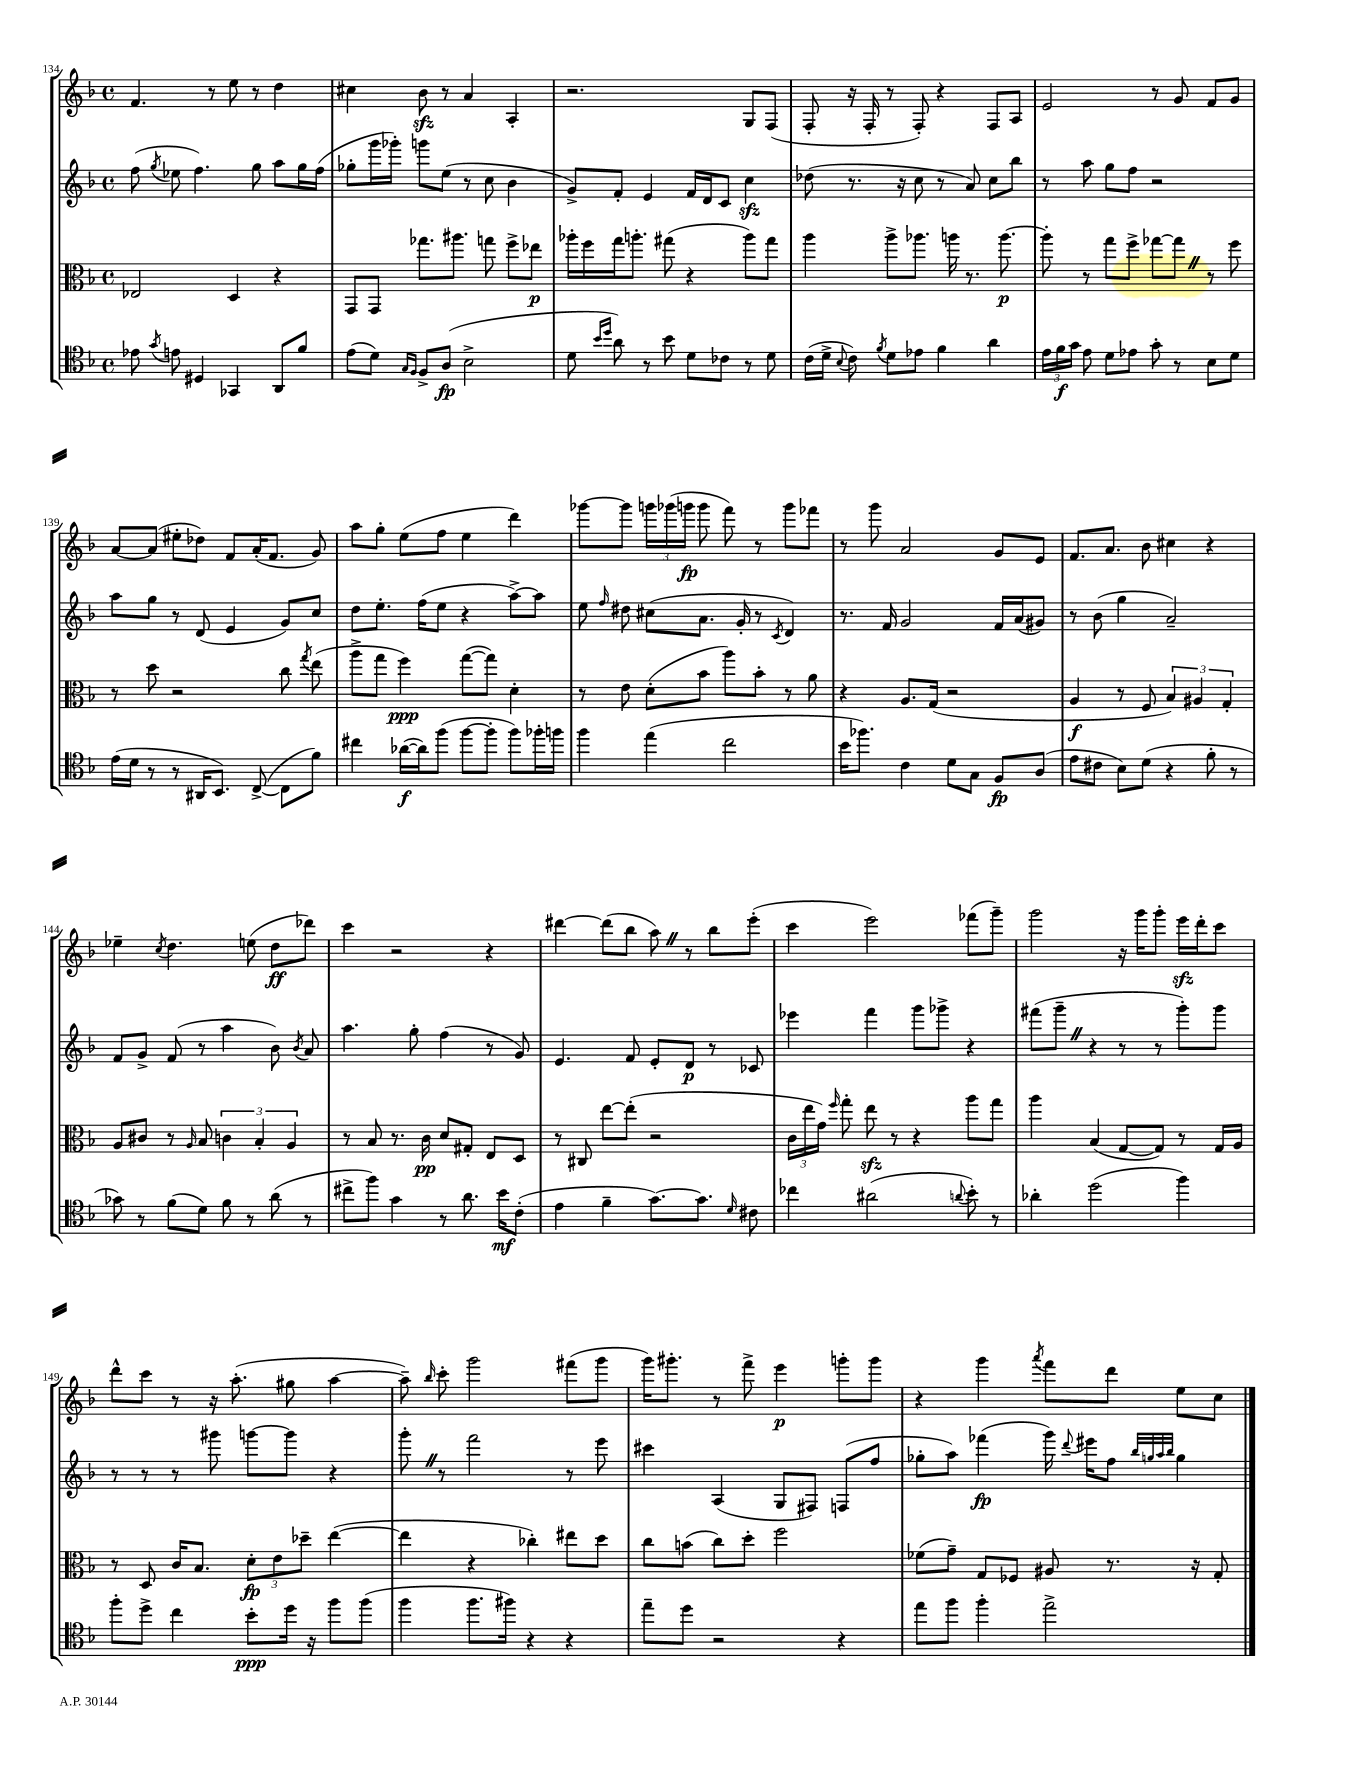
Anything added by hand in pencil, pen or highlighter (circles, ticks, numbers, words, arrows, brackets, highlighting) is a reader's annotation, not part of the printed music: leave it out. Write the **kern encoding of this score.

**kern	**dynam	**kern	**dynam	**kern	**dynam	**kern	**dynam
*part4	*part4	*part3	*part3	*part2	*part2	*part1	*part1
*staff4	*staff4	*staff3	*staff3	*staff2	*staff2	*staff1	*staff1
*clefC4	*	*clefC3	*	*clefG2	*	*clefG2	*
*k[b-]	*	*k[b-]	*	*k[b-]	*	*k[b-]	*
*M4/4	*	*M4/4	*	*M4/4	*	*M4/4	*
*met(c)	*	*met(c)	*	*met(c)	*	*met(c)	*
=134	=134	=134	=134	=134	=134	=134	=134
8e-X\	.	2E-X/	.	(8ff\	.	4.f/	.
8qg/	.	.	.	8qgg/	.	.	.
8en\	.	.	.	8ee-X\	.	.	.
4D#X/	.	.	.	4.ff\)	.	.	.
.	.	.	.	.	.	8r	.
4GG-X/	.	4D/	.	.	.	8ee\	.
.	.	.	.	8gg\	.	8r	.
8AA/L	.	4r	.	8aa\L	.	4dd\	.
8f/J	.	.	.	16gg\L	.	.	.
.	.	.	.	(16ff\JJ	.	.	.
=135	=135	=135	=135	=135	=135	=135	=135
(8e\L	.	8GG/L	.	8gg-X'\L	.	4cc#X\	.
8d\J)	.	8GG/J	.	16ggg\L	.	.	.
.	.	.	.	16ggg-X'\JJ)	.	.	.
16qqG/LL	.	.	.	.	.	.	.
16qqF/JJ	.	.	.	.	.	.	.
8F^/L	.	8.gg-X\L	.	8gggn\L	.	8b-zz\	.
(8A/J	fp	.	.	(8ee\J	.	8r	.
.	.	8.aa#X\J	.	.	.	.	.
2B-^\	.	.	.	8r	.	4a/	.
.	.	8ggn\	.	8cc\	.	.	.
.	.	8ff^\L	.	4b-\	.	4A'/	.
.	.	8ee-X\J	p	.	.	.	.
=136	=136	=136	=136	=136	=136	=136	=136
8d\	.	16aa-X'\LL	.	8g^/L)	.	2.r	.
.	.	16ff\	.	.	.	.	.
16qqb-/LL	.	.	.	.	.	.	.
16qqdd/JJ	.	.	.	.	.	.	.
8a\)	.	16gg\J	.	8f'/J	.	.	.
.	.	8.aan'\J	.	.	.	.	.
8r	.	.	.	4e/	.	.	.
8b-\	.	(8gg#X\	.	.	.	.	.
8d\L	.	4r	.	16f/LL	.	.	.
.	.	.	.	16d/J	.	.	.
8c-X\J	.	.	.	8c/J	.	.	.
8r	.	8aa\L)	.	4cczz\	.	8G/L	.
8d\	.	8gg#\J	.	.	.	(8F/J	.
=137	=137	=137	=137	=137	=137	=137	=137
(16c\LL	.	4aa\	.	(8dd-X\	.	8F'/	.
16d^\JJ	.	.	.	.	.	.	.
8qqB-/	.	.	.	.	.	.	.
8c\)	.	.	.	8.r	.	16r	.
.	.	.	.	.	.	16F'/	.
8qf/	.	.	.	.	.	.	.
8d\L	.	8aa^\L	.	.	.	8r	.
.	.	.	.	16r	.	.	.
8e-X\J	.	8.aa-X\J	.	8cc\	.	8F'/)	.
4f\	.	.	.	8r	.	4r	.
.	.	16aan\	.	.	.	.	.
.	.	8.r	.	8a/)	.	.	.
4a\	.	.	.	8cc\L	.	8F/L	.
.	.	[8.aa\	p	.	.	.	.
.	.	.	.	8bb-\J	.	8A/J	.
=138	=138	=138	=138	=138	=138	=138	=138
24e\LL	.	8aa'\]	.	8r	.	2e/	.
24f\	f	.	.	.	.	.	.
24g\JJ	.	.	.	.	.	.	.
8e\	.	8r	.	8aa\	.	.	.
8d\L	.	8gg\L	.	8gg\L	.	.	.
8e-X\J	.	8ff^\J	.	8ff\J	.	.	.
8g'\	.	[8gg-X\L	.	2r	.	8r	.
8r	.	8gg-Z\J]	.	.	.	8g/	.
8B-\L	.	8r	.	.	.	8f/L	.
8d\J	.	8ff\	.	.	.	8g/J	.
!!LO:LB:g=z
=139	=139	=139	=139	=139	=139	=139	=139
(16e\LL	.	8r	.	8aa\L	.	[8a/L	.
16d\JJ	.	.	.	.	.	.	.
8r	.	8dd\	.	8gg\J	.	(8a/J]	.
8r	.	2r	.	8r	.	8ee#X'\L	.
16AA#X/KL	.	.	.	(8d/	.	8dd-X\J)	.
8.BB-/J)	.	.	.	.	.	.	.
.	.	.	.	4e/	.	8f/L	.
([8C^/	.	.	.	.	.	(16a'/K	.
.	.	.	.	.	.	8.f/J	.
8C\L]	.	8cc\	.	8g/L)	.	.	.
.	.	8qgg/	.	.	.	.	.
8f\J)	.	(8ee\	.	8cc/J	.	8g/)	.
=140	=140	=140	=140	=140	=140	=140	=140
4cc#X\	.	8aa^\L	.	8dd\L	.	8aa\L	.
.	.	8gg\J	.	8.ee'\J	.	8gg'\J	.
([16a-X\LL	f	4ff\)	ppp	.	.	(8ee\L	.
16a-\J])	.	.	.	(16ff\KL	.	.	.
(8ff\J	.	.	.	8ee\J	.	8ff\J	.
[8ff\L	.	([8gg\L	.	4r	.	4ee\	.
8ff'\J]	.	8gg\J])	.	.	.	.	.
8ff\L)	.	4d'\	.	[8aa^\L)	.	4ddd\)	.
16ff-X'\L	.	.	.	8aa\J]	.	.	.
16ffn\JJ	.	.	.	.	.	.	.
=141	=141	=141	=141	=141	=141	=141	=141
4ff\	.	8r	.	8ee\	.	[8ggg-X\L	.
.	.	.	.	16qqff/	.	.	.
.	.	8e\	.	8dd#X\	.	8ggg-\J]	.
(4ee\	.	(8d'\L	.	(8cc#X\L	.	24gggn\LL	.
.	.	.	.	.	.	(24ggg-X\	.
.	.	.	.	.	.	24gggn\JJ	fp
.	.	8b-\J	.	8.a\J	.	8ggg\	.
2cc\	.	8aa\L)	.	.	.	8fff\)	.
.	.	.	.	16g'/	.	.	.
.	.	8b-'\J	.	8r	.	8r	.
.	.	.	.	8qc/	.	.	.
.	.	8r	.	4d/)	.	8ggg\L	.
.	.	8a\	.	.	.	8fff-X\J	.
=142	=142	=142	=142	=142	=142	=142	=142
16b-\KL	.	4r	.	8.r	.	8r	.
8.ff-X\J)	.	.	.	.	.	.	.
.	.	.	.	.	.	8ggg\	.
.	.	.	.	16f/	.	.	.
4c\	.	8.A/L	.	2g/	.	2a/	.
.	.	(16G/Jk	.	.	.	.	.
8d\L	.	2r	.	.	.	.	.
8G\J	.	.	.	.	.	.	.
8F/L	fp	.	.	16f/LL	.	8g/L	.
.	.	.	.	(16a/J	.	.	.
(8A/J	.	.	.	8g#X/J)	.	8e/J	.
=143	=143	=143	=143	=143	=143	=143	=143
8e\L	.	4A/	f	8r	.	8.f/L	.
8c#X\J	.	.	.	(8b-\	.	.	.
.	.	.	.	.	.	8.a/J	.
8B-\L)	.	8r	.	4gg\	.	.	.
(8d\J	.	8F/	.	.	.	8b-\	.
4r	.	6B-/)	.	2a~/)	.	4cc#X\	.
.	.	6A#X/	.	.	.	.	.
8f'\	.	.	.	.	.	4r	.
.	.	6G'/	.	.	.	.	.
8r	.	.	.	.	.	.	.
!!LO:LB:g=z
=144	=144	=144	=144	=144	=144	=144	=144
8g-X\)	.	8A/L	.	8f/L	.	4ee-X~\	.
8r	.	8c#X/J	.	8g^/J	.	.	.
.	.	.	.	.	.	8qcc/	.
(8f\L	.	8r	.	(8f/	.	4.dd\	.
.	.	16qqA/	.	.	.	.	.
8d\J)	.	8B-/	.	8r	.	.	.
8f\	.	6cn\	.	4aa\	.	.	.
8r	.	.	.	.	.	(8een\	.
.	.	6B-'/	.	.	.	.	.
(8a\	.	.	.	8b-\)	.	8dd\L	ff
.	.	6A/	.	.	.	.	.
.	.	.	.	8qb-/	.	.	.
8r	.	.	.	8a/	.	8ddd-X\J)	.
=145	=145	=145	=145	=145	=145	=145	=145
8cc#X^\L	.	8r	.	4.aa\	.	4ccc\	.
8ff\J)	.	8B-/	.	.	.	.	.
4g\	.	8.r	.	.	.	2r	.
.	.	.	.	8gg'\	.	.	.
.	.	16c\	pp	.	.	.	.
8r	.	8d/L	.	(4ff\	.	.	.
8.a\	.	8G#X'/J	.	.	.	.	.
.	.	8E/L	.	8r	.	4r	.
16b-\KL	mf	.	.	.	.	.	.
(8c'\J	.	8D/J	.	8g/)	.	.	.
=146	=146	=146	=146	=146	=146	=146	=146
4e\	.	8r	.	4.e/	.	[4ddd#X\	.
.	.	8C#X/	.	.	.	.	.
4f~\	.	[8ee\L	.	.	.	(8ddd#\L]	.
.	.	(8ee'\J]	.	8f/	.	8bb-\J	.
[8.g\L)	.	2r	.	8e'/L	.	8aaZ\)	.
.	.	.	.	8d/J	p	8r	.
8.g\J]	.	.	.	.	.	.	.
.	.	.	.	8r	.	8bb-\L	.
16qqd/	.	.	.	.	.	.	.
8c#X\	.	.	.	8c-X/	.	(8eee'\J	.
=147	=147	=147	=147	=147	=147	=147	=147
4cc-X\	.	24c\LL	.	4eee-X\	.	4ccc\	.
.	.	24ee\	.	.	.	.	.
.	.	24g\JJ)	.	.	.	.	.
.	.	16qqff/	.	.	.	.	.
.	.	8gg'\	.	.	.	.	.
(2a#X\	.	8eezz\	.	4fff\	.	2eee\)	.
.	.	8r	.	.	.	.	.
.	.	4r	.	8ggg\L	.	.	.
.	.	.	.	8ggg-X^\J	.	.	.
8qqan/	.	.	.	.	.	.	.
8b-'\)	.	8aa\L	.	4r	.	(8fff-X\L	.
8r	.	8gg\J	.	.	.	8ggg~\J)	.
=148	=148	=148	=148	=148	=148	=148	=148
4a-X'\	.	4aa\	.	(8fff#X\L	.	2ggg\	.
.	.	.	.	8ggg~Z\J	.	.	.
(2dd\	.	(4B-/	.	4r	.	.	.
.	.	[8G/L	.	8r	.	16r	.
.	.	.	.	.	.	16ggg\KL	.
.	.	8G/J])	.	8r	.	8ggg'\J	.
4ff\)	.	8r	.	8ggg'\L)	.	16eeezz\LL	.
.	.	.	.	.	.	16ddd'\J	.
.	.	16G/LL	.	8ggg\J	.	8ccc\J	.
.	.	16A/JJ	.	.	.	.	.
!!LO:LB:g=z
=149	=149	=149	=149	=149	=149	=149	=149
8ff'\L	.	8r	.	8r	.	8ddd^^\L	.
8dd^\J	.	8D/	.	8r	.	8ccc\J	.
4cc\	.	16c/KL	.	8r	.	8r	.
.	.	8.B-/J	.	.	.	.	.
.	.	.	.	8ggg#X\	.	16r	.
.	.	.	.	.	.	(8.aa'\	.
8b-'\L	ppp	12d'\L	fp	[8gggn\L	.	.	.
.	.	12e\	.	.	.	.	.
16dd\Jk	.	.	.	8ggg\J]	.	8gg#X\	.
.	.	12dd-X~\J	.	.	.	.	.
16r	.	.	.	.	.	.	.
8ff\L	.	([4ee\	.	4r	.	[4aa\	.
(8ff\J	.	.	.	.	.	.	.
=150	=150	=150	=150	=150	=150	=150	=150
4ff\	.	4ee\]	.	8ggg'Z\	.	8aa~\])	.
.	.	.	.	.	.	16qqbb-/	.
.	.	.	.	8r	.	8ccc'\	.
8.ff\L	.	4r	.	2fff\	.	2ggg\	.
16ff#X\Jk)	.	.	.	.	.	.	.
4r	.	4cc-X'\)	.	.	.	.	.
4r	.	8ee#X\L	.	8r	.	(8fff#X\L	.
.	.	8dd\J	.	8eee\	.	8ggg\J	.
=151	=151	=151	=151	=151	=151	=151	=151
8ee~\L	.	8cc\L	.	4ccc#X\	.	16ggg\KL)	.
.	.	.	.	.	.	8.ggg#X'\J	.
8dd\J	.	(8bn\J	.	.	.	.	.
2r	.	8cc\L)	.	(4A/	.	8r	.
.	.	8dd'\J	.	.	.	8fff^\	.
.	.	2ff\	.	8G/L	.	4eee\	p
.	.	.	.	8F#X/J)	.	.	.
4r	.	.	.	(8Fn/L	.	8gggn'\L	.
.	.	.	.	8ff/J	.	8ggg\J	.
=152	=152	=152	=152	=152	=152	=152	=152
8ee\L	.	(8f-X\L	.	8gg-X'\L	.	4r	.
8ff\J	.	8g~\J)	.	8aa\J)	.	.	.
4ff'\	.	8G/L	.	(4fff-X\	fp	4ggg\	.
.	.	8F-X/J	.	.	.	.	.
.	.	.	.	.	.	8qaaa/	.
2ee^\	.	8A#X/	.	16ggg\)	.	8fff\L	.
.	.	.	.	8qqddd/	.	.	.
.	.	.	.	16eee#X\KL	.	.	.
.	.	8.r	.	8ff\J	.	8ddd\J	.
.	.	.	.	32qqbb-/LLL	.	.	.
.	.	.	.	32qqggn/	.	.	.
.	.	.	.	32qqaa/	.	.	.
.	.	.	.	32qqbb-/JJJ	.	.	.
.	.	.	.	4gg\	.	8ee\L	.
.	.	16r	.	.	.	.	.
.	.	8G'/	.	.	.	8cc\J	.
==	==	==	==	==	==	==	==
*-	*-	*-	*-	*-	*-	*-	*-
